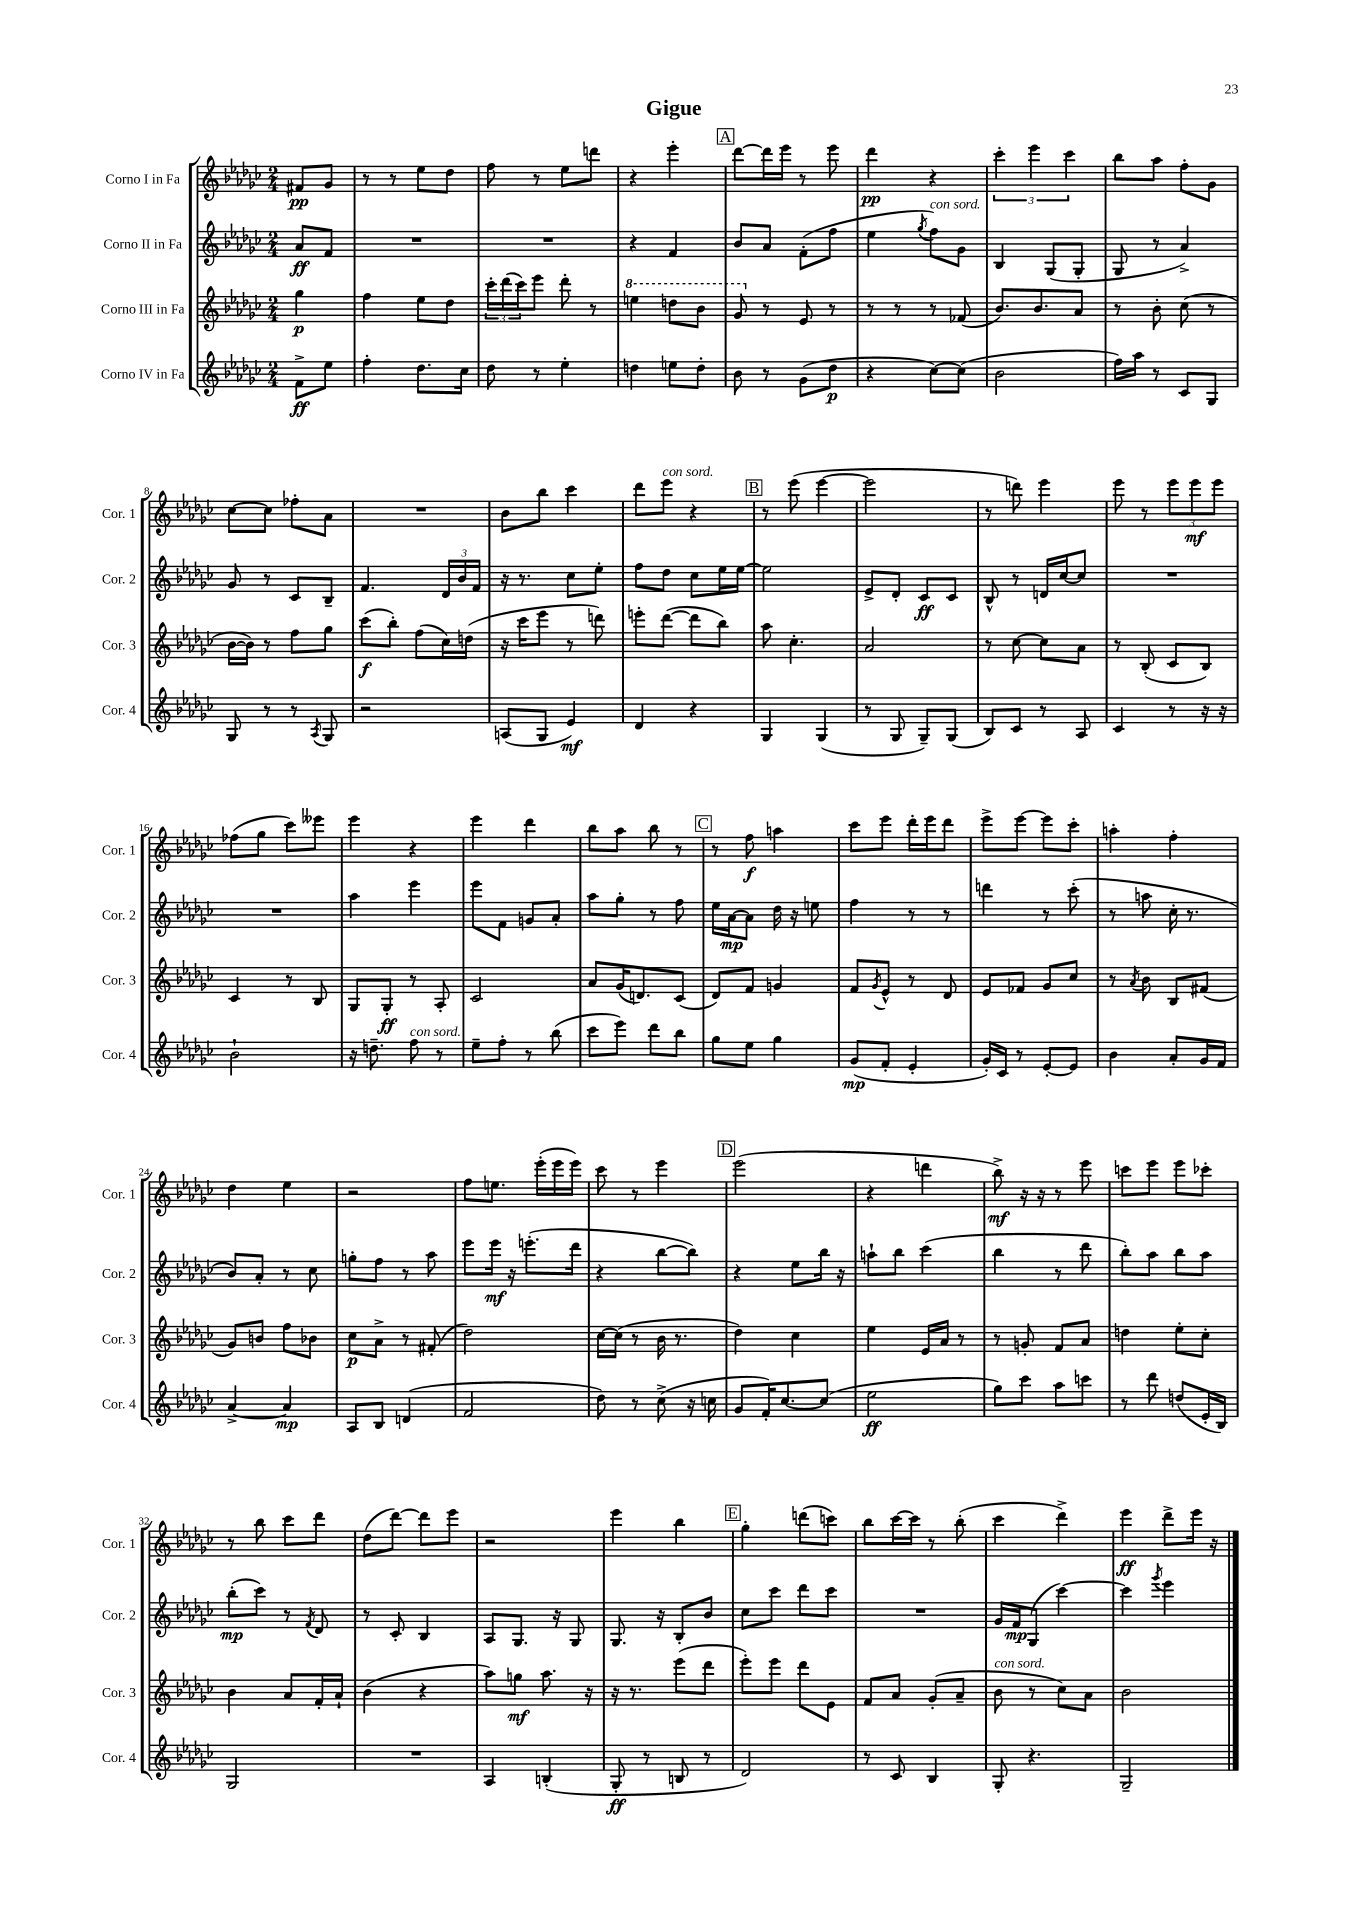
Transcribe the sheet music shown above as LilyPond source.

\header { title = "Gigue" }
<<
\new StaffGroup <<
\new Staff = "s0" \with { instrumentName = "Corno I in Fa" shortInstrumentName = "Cor. 1" } {
    \clef treble \key ges \major \numericTimeSignature \time 2/4 \partial 4
    fis'8\pp ges'8 |
    r8 r8 ees''8 des''8 |
    f''8 r8 ees''8 d'''8 |
    r4 ees'''4-. |
    \mark \markup { \box "A" } des'''8~ des'''16 ees'''16 r8 ees'''8 |
    des'''4\pp r4 |
    \tuplet 3/2 { ces'''4-. ees'''4 ces'''4 } |
    bes''8 aes''8 f''8-. ges'8 |
    ces''8~ ces''8 fes''8-. aes'8 |
    R2 |
    bes'8 bes''8 ces'''4 |
    des'''8 ees'''8^\markup { \italic "con sord." } r4 |
    \mark \markup { \box "B" } r8 ees'''8( ees'''4~ |
    ees'''2 |
    r8 d'''8) ees'''4 |
    ees'''8 r8 \tuplet 3/2 { ees'''8 ees'''8\mf ees'''8 } |
    fes''8( ges''8 ces'''8) eeses'''8 |
    ees'''4 r4 |
    ees'''4 des'''4 |
    bes''8 aes''8 bes''8 r8 |
    \mark \markup { \box "C" } r8 f''8\f a''4 |
    ces'''8 ees'''8 des'''16-. ees'''16 des'''8 |
    ees'''8-> ees'''8~ ees'''8 ces'''8-. |
    a''4-. f''4-. |
    des''4 ees''4 |
    r2 |
    f''8 e''8. ees'''16-.( ees'''16 ees'''16) |
    ces'''8 r8 ees'''4 |
    \mark \markup { \box "D" } ees'''2( |
    r4 d'''4 |
    bes''8->\mf) r16 r16 r8 ees'''8 |
    c'''8 ees'''8 ees'''8 ces'''8-. |
    r8 bes''8 ces'''8 des'''8 |
    des''8( des'''8~) des'''8 ees'''8 |
    r2 |
    ees'''4 bes''4 |
    \mark \markup { \box "E" } ges''4-. d'''8( c'''8) |
    bes''8 ces'''16~ ces'''16 r8 bes''8-.( |
    ces'''4 des'''4->) |
    ees'''4\ff des'''8-> ees'''16 r16 \bar "|." |
}
\new Staff = "s1" \with { instrumentName = "Corno II in Fa" shortInstrumentName = "Cor. 2" } {
    \clef treble \key ges \major \numericTimeSignature \time 2/4 \partial 4
    aes'8\ff f'8 |
    R2 |
    R2 |
    r4 f'4 |
    \mark \markup { \box "A" } bes'8 aes'8 f'8-.( f''8 |
    ees''4 \acciaccatura { ges''8 } f''8^\markup { \italic "con sord." }) ges'8 |
    bes4 ges8( ges8-. |
    ges8 r8 aes'4->) |
    ges'8 r8 ces'8 bes8-- |
    f'4. \tuplet 3/2 { des'16 bes'16 f'16 } |
    r16 r8. ces''8 ees''8-. |
    f''8 des''8 ces''8 ees''16 ees''16~ |
    \mark \markup { \box "B" } ees''2 |
    ees'8-> des'8-. ces'8\ff ces'8 |
    bes8-^ r8 d'16 ces''16~ ces''8 |
    R2 |
    R2 |
    aes''4 ees'''4 |
    ees'''8 f'8 g'8 aes'8-. |
    aes''8 ges''8-. r8 f''8 |
    \mark \markup { \box "C" } ees''16 aes'16~\mp aes'8 des''16 r16 e''8 |
    f''4 r8 r8 |
    d'''4 r8 ces'''8-.( |
    r8 a''8 ces''16-. r8. |
    bes'8) aes'8-. r8 ces''8 |
    g''8-. f''8 r8 aes''8 |
    ees'''8 ees'''16\mf r16 e'''8.-.( des'''16 |
    r4 bes''8~ bes''8) |
    \mark \markup { \box "D" } r4 ees''8 bes''16 r16 |
    a''8-! bes''8 ces'''4( |
    bes''4 r8 des'''8 |
    bes''8-.) aes''8 bes''8 aes''8 |
    bes''8-.\mp( ces'''8) r8 \acciaccatura { f'8 } des'8 |
    r8 ces'8-. bes4 |
    aes8 ges8. r16 ges8 |
    ges8. r16 bes8-. bes'8 |
    \mark \markup { \box "E" } ces''8 ces'''8 des'''8 ces'''8 |
    R2 |
    ges'16 f'16\mp ges8( ces'''4~) |
    ces'''4 \acciaccatura { ges'''8 } ees'''4 \bar "|." |
}
\new Staff = "s2" \with { instrumentName = "Corno III in Fa" shortInstrumentName = "Cor. 3" } {
    \clef treble \key ges \major \numericTimeSignature \time 2/4 \partial 4
    ges''4\p |
    f''4 ees''8 des''8 |
    \tuplet 3/2 { ces'''16-. des'''16( ces'''16) } ees'''8 des'''8-. r8 |
    \ottava #1 e'''4 d'''8 bes''8 |
    \mark \markup { \box "A" } ges''8 \ottava #0 r8 ees'8 r8 |
    r8 r8 r8 fes'8( |
    bes'8.) bes'8. aes'8 |
    r8 bes'8-. ces''8( r8 |
    bes'16~ bes'16) r8 f''8 ges''8 |
    ces'''8\f( bes''8-.) f''8( ces''16) d''16( |
    r16 ces'''16 ees'''8 r8 d'''8) |
    e'''8-. des'''8~( des'''8 bes''8) |
    \mark \markup { \box "B" } aes''8 ces''4.-. |
    aes'2 |
    r8 ces''8~ ces''8 aes'8 |
    r8 bes8-.( ces'8 bes8) |
    ces'4 r8 bes8 |
    ges8 ges8-.\ff r8 aes8-. |
    ces'2 |
    aes'8 ges'16( d'8.) ces'8( |
    \mark \markup { \box "C" } des'8) f'8 g'4 |
    f'8 \acciaccatura { ges'8 } ees'8-^ r8 des'8 |
    ees'8 fes'8 ges'8 ces''8 |
    r8 \acciaccatura { aes'8 } bes'8 bes8 fis'8( |
    ges'8) b'8 f''8 bes'8 |
    ces''8\p aes'8-> r8 fis'8-.( |
    des''2) |
    ces''16~ ces''16( r8 bes'16 r8. |
    \mark \markup { \box "D" } des''4) ces''4 |
    ees''4 ees'16 aes'16 r8 |
    r8 g'8-. f'8 aes'8 |
    d''4 ees''8-. ces''8-. |
    bes'4 aes'8 f'16-. aes'16-! |
    bes'4( r4 |
    aes''8) g''8\mf aes''8. r16 |
    r16 r8. ees'''8( des'''8 |
    \mark \markup { \box "E" } ees'''8-.) ees'''8 des'''8 ees'8 |
    f'8 aes'8 ges'8-.( aes'8-- |
    bes'8^\markup { \italic "con sord." } r8 ces''8) aes'8 |
    bes'2 \bar "|." |
}
\new Staff = "s3" \with { instrumentName = "Corno IV in Fa" shortInstrumentName = "Cor. 4" } {
    \clef treble \key ges \major \numericTimeSignature \time 2/4 \partial 4
    f'8->\ff ees''8 |
    f''4-. des''8. ces''16 |
    des''8 r8 ees''4-. |
    d''4 e''8 d''8-. |
    \mark \markup { \box "A" } bes'8 r8 ges'8( des''8\p |
    r4 ces''8~) ces''8( |
    bes'2 |
    f''16) aes''16 r8 ces'8 ges8 |
    ges8 r8 r8 \acciaccatura { aes8 } ges8 |
    r2 |
    a8( ges8 ees'4\mf) |
    des'4 r4 |
    \mark \markup { \box "B" } ges4 ges4( |
    r8 ges8 ges8--) ges8( |
    bes8) ces'8 r8 aes8 |
    ces'4 r8 r16 r16 |
    bes'2-! |
    r16 d''8.-- f''8^\markup { \italic "con sord." } r8 |
    ees''8-- f''8-. r8 bes''8( |
    ces'''8 ees'''8) des'''8 bes''8 |
    \mark \markup { \box "C" } ges''8 ees''8 ges''4 |
    ges'8\mp( f'8-. ees'4-. |
    ges'16-.) ces'16 r8 ees'8~-. ees'8 |
    bes'4 aes'8-. ges'16 f'16 |
    aes'4~-> aes'4\mp |
    aes8 bes8 d'4( |
    f'2 |
    des''8) r8 ces''8->( r16 c''16 |
    \mark \markup { \box "D" } ges'8 f'16-.) ces''8.~ ces''8( |
    ees''2\ff |
    ges''8) ces'''8 aes''8 c'''8 |
    r8 des'''8 d''8( ees'16-. bes16) |
    ges2 |
    R2 |
    aes4 b4-.( |
    ges8-.\ff r8 b8 r8 |
    \mark \markup { \box "E" } des'2) |
    r8 ces'8 bes4 |
    ges8-. r4. |
    ges2-- \bar "|." |
}
>>
>>
